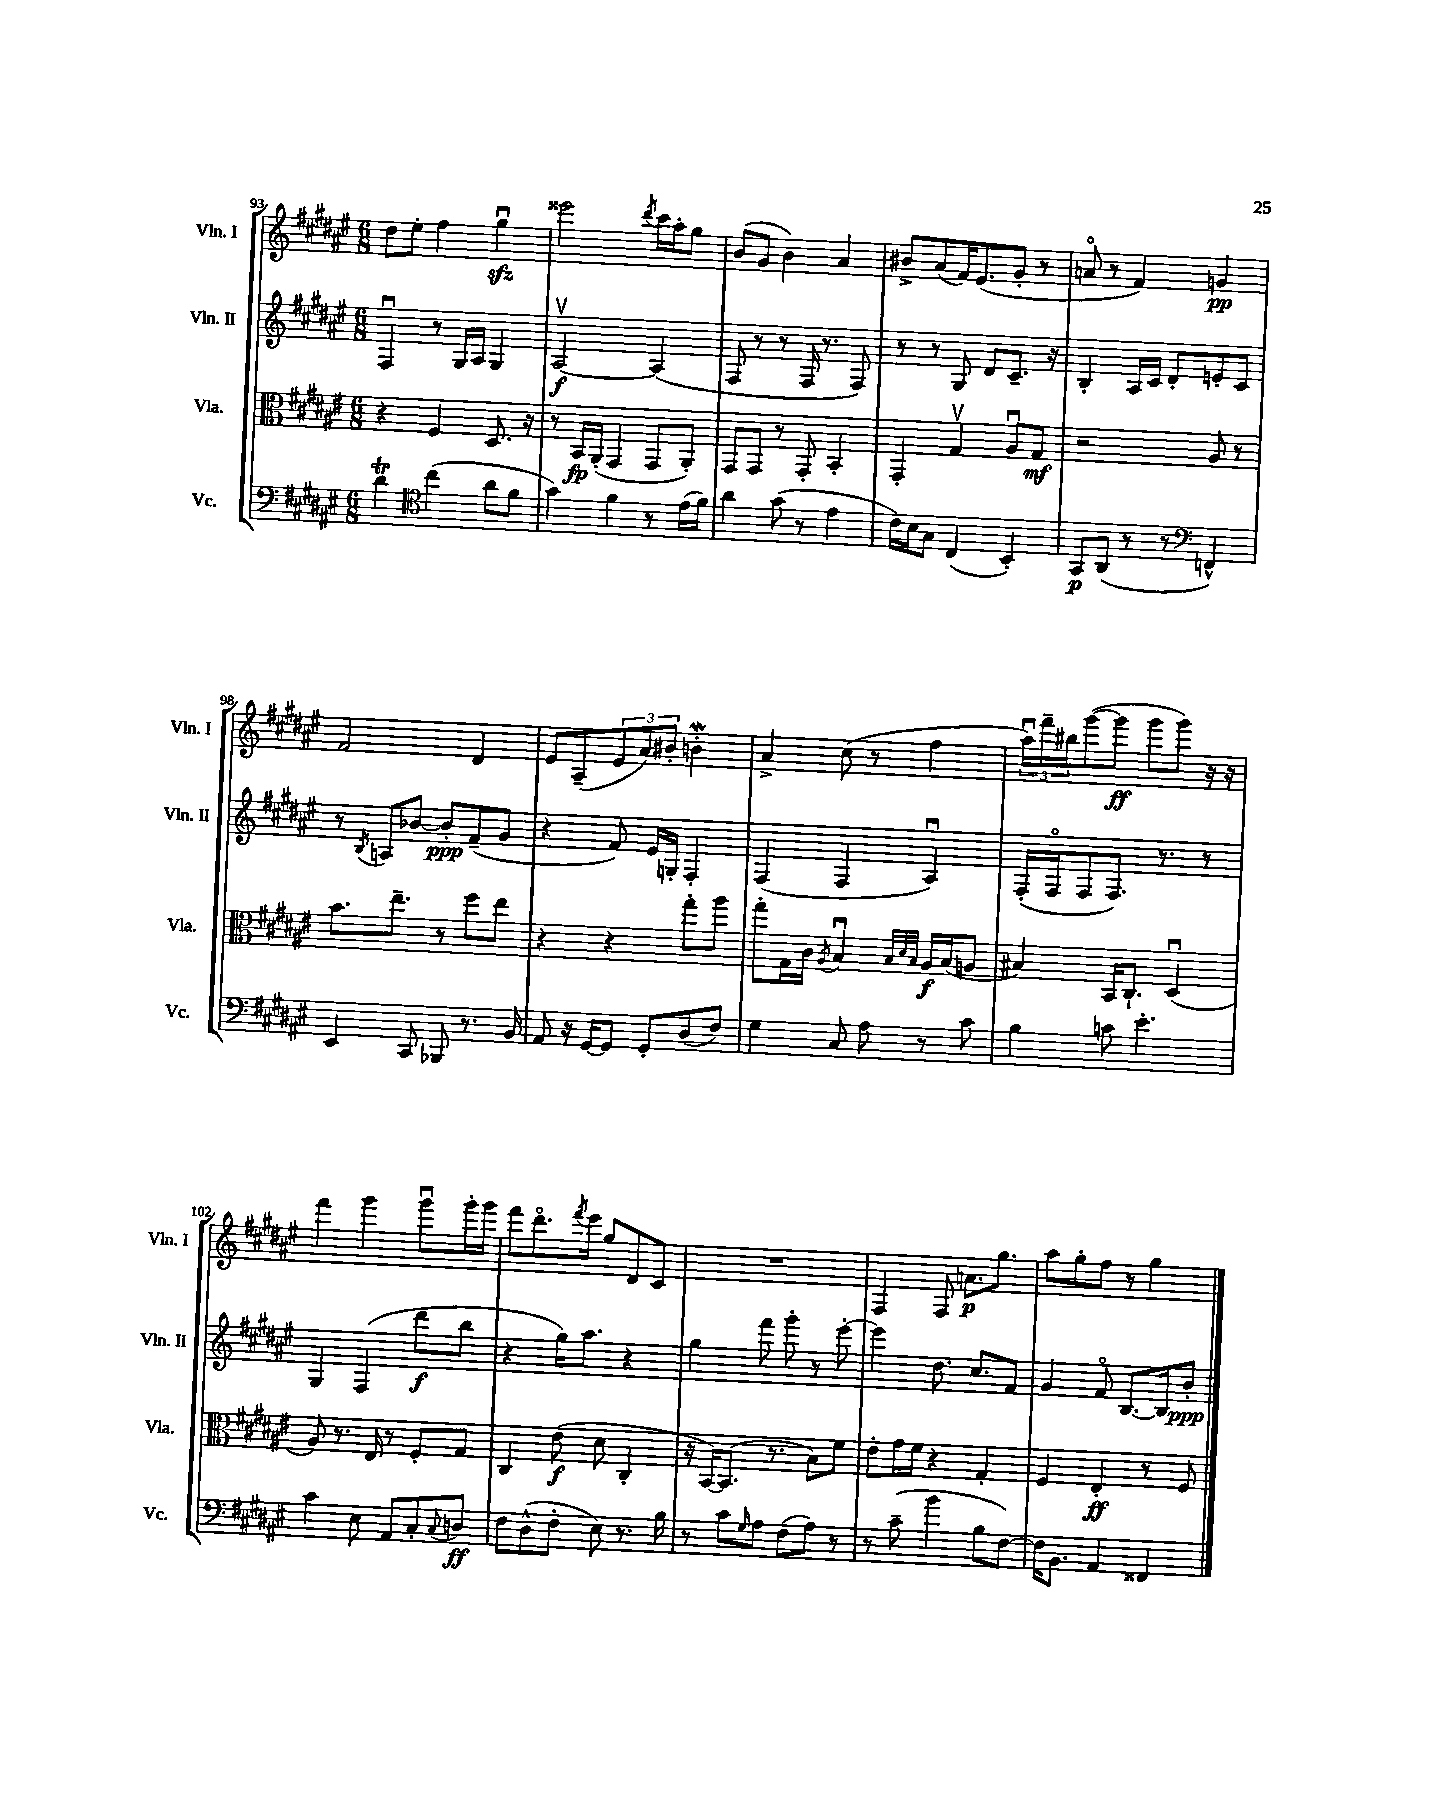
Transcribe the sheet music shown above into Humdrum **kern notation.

**kern	**dynam	**kern	**dynam	**kern	**dynam	**kern	**dynam
*part4	*part4	*part3	*part3	*part2	*part2	*part1	*part1
*staff4	*staff4	*staff3	*staff3	*staff2	*staff2	*staff1	*staff1
*I"Vc.	*	*I"Vla.	*	*I"Vln. II	*	*I"Vln. I	*
*I'Vc.	*	*I'Vla.	*	*I'Vln. II	*	*I'Vln. I	*
*clefF4	*	*clefC3	*	*clefG2	*	*clefG2	*
*k[f#c#g#d#a#e#]	*	*k[f#c#g#d#a#e#]	*	*k[f#c#g#d#a#e#]	*	*k[f#c#g#d#a#e#]	*
*M6/8	*	*M6/8	*	*M6/8	*	*M6/8	*
=93	=93	=93	=93	=93	=93	=93	=93
4d#T\	.	4r	.	4F#u/	.	8dd#\L	.
.	.	.	.	.	.	8ee#'\J	.
*clefC4	*	*	*	*	*	*	*
(4cc#\	.	4F#/	.	8r	.	4ff#\	.
.	.	.	.	16G#/LL	.	.	.
.	.	.	.	16A#/JJ	.	.	.
8a#\L	.	8.D#/	.	4G#/	.	4gg#zzu\	.
8f#\J	.	.	.	.	.	.	.
.	.	16r	.	.	.	.	.
=94	=94	=94	=94	=94	=94	=94	=94
4g#\)	.	8r	.	[2A#v/	f	2eee##X\	.
.	.	16BB/LL	fp	.	.	.	.
.	.	(16AA#'/JJ	.	.	.	.	.
4f#\	.	4GG#/	.	.	.	.	.
.	.	.	.	.	.	8qddd#/	.
8r	.	8GG#/L	.	(4A#/]	.	16ccc#\LL	.
.	.	.	.	.	.	16aa#'\J	.
(16e#\LL	.	8AA#'/J)	.	.	.	8gg#\J	.
16f#\JJ)	.	.	.	.	.	.	.
=95	=95	=95	=95	=95	=95	=95	=95
4a#\	.	8GG#/L	.	8F#/	.	(8b/L	.
.	.	8GG#/J	.	8r	.	8g#/J	.
(8g#\	.	8r	.	8r	.	4b\)	.
8r	.	8GG#'/	.	16F#/	.	.	.
.	.	.	.	8.r	.	.	.
4e#\	.	4BB'/	.	.	.	4a#/	.
.	.	.	.	8F#/)	.	.	.
=96	=96	=96	=96	=96	=96	=96	=96
16c#\LL)	.	4GG#'/	.	8r	.	8b#X^/L	.
16B\J	.	.	.	.	.	.	.
8G#\J	.	.	.	8r	.	(8a#/	.
(4C#/	.	4G#v/	.	8G#/	.	16f#/K)	.
.	.	.	.	.	.	(8.e#/	.
.	.	.	.	8d#/L	.	.	.
4BB'/)	.	8A#u/L	.	8.c#~/J	.	8g#'/J	.
.	.	8G#/J	mf	.	.	8r	.
.	.	.	.	16r	.	.	.
=97	=97	=97	=97	=97	=97	=97	=97
8GG#/L	p	2r	.	4B'/	.	8an/	.
(8AA#/J	.	.	.	.	.	8r	.
8r	.	.	.	16A#/LL	.	4f#/)	.
.	.	.	.	16c#/JJ	.	.	.
8r	.	.	.	8d#'/L	.	.	.
*clefF4	*	*	*	*	*	*	*
4FFn^^/)	.	8A#/	.	8en'/	.	4gn/	pp
.	.	8r	.	8c#/J	.	.	.
!!LO:LB:g=z
=98	=98	=98	=98	=98	=98	=98	=98
4EE#/	.	8.b\L	.	8r	.	2f#/	.
.	.	.	.	8qB/	.	.	.
.	.	.	.	8An/L	.	.	.
.	.	8.ee#~\J	.	.	.	.	.
8CC#/	.	.	.	[8b-X/J	.	.	.
8BBB-X/	.	8r	.	8b-'/L]	ppp	.	.
8.r	.	8ff#\L	.	(8f#~/	.	4d#/	.
.	.	8ee#\J	.	8g#/J	.	.	.
16BB/	.	.	.	.	.	.	.
=99	=99	=99	=99	=99	=99	=99	=99
8AA#/	.	4r	.	4r	.	8e#/L	.
16r	.	.	.	.	.	(8A#~/	.
[16GG#/KL	.	.	.	.	.	.	.
8GG#/J]	.	4r	.	8f#/)	.	12e#/	.
.	.	.	.	.	.	12a#/)	.
8GG#'/L	.	.	.	16e#/LL	.	.	.
.	.	.	.	.	.	12b#X'/J	.
.	.	.	.	16Gn'/JJ	.	.	.
(8D#/	.	8gg#'\L	.	4F#'/	.	4bnw'\	.
8F#/J)	.	8aa#\J	.	.	.	.	.
=100	=100	=100	=100	=100	=100	=100	=100
4G#\	.	8gg#'\L	.	(4F#/	.	4a#^/	.
.	.	16G#\L	.	.	.	.	.
.	.	16c#\JJ	.	.	.	.	.
.	.	8qA#/	.	.	.	.	.
8C#/	.	4Bu/	.	4F#/	.	(8cc#\	.
8A#\	.	.	.	.	.	8r	.
.	.	32qqB/LLL	.	.	.	.	.
.	.	32qqd#/	.	.	.	.	.
.	.	32qqB/JJJ	.	.	.	.	.
8r	.	16A#/LL	f	4A#u/)	.	4ff#\	.
.	.	(16B/J	.	.	.	.	.
8c#\	.	8An/J	.	.	.	.	.
=101	=101	=101	=101	=101	=101	=101	=101
4B\	.	4B#X/)	.	(16F#'/LL	.	24aa#u\LL)	.
.	.	.	.	.	.	24fff#~\	.
.	.	.	.	16F#/J	.	.	.
.	.	.	.	.	.	24bb#X\J	.
.	.	.	.	8F#/	.	([8ggg#\	.
8cn\	.	16BB/KL	.	8.F#/J)	.	8ggg#\J]	ff
.	.	8.C#`/J	.	.	.	.	.
4.e#'\	.	.	.	.	.	8ggg#\L	.
.	.	.	.	8.r	.	.	.
.	.	(4D#u/	.	.	.	8ggg#\J)	.
.	.	.	.	8r	.	16r	.
.	.	.	.	.	.	16r	.
!!LO:LB:g=z
=102	=102	=102	=102	=102	=102	=102	=102
4c#\	.	8A#/)	.	4G#/	.	4fff#\	.
.	.	8.r	.	.	.	.	.
8E#\	.	.	.	(4F#/	.	4ggg#\	.
.	.	16E#/	.	.	.	.	.
8AA#/L	.	8r	.	.	.	.	.
8C#'/	.	8F#'/L	.	8ddd#\L	f	8ggg#u\L	.
8qqC#/	.	.	.	.	.	.	.
8Dn/J	ff	8G#/J	.	8bb\J	.	16ggg#'\L	.
.	.	.	.	.	.	16ggg#\JJ	.
=103	=103	=103	=103	=103	=103	=103	=103
8F#\L	.	4C#/	.	4r	.	8fff#\L	.
(8D#^^\	.	.	.	.	.	8.ddd#\	.
8F#'\J	.	(8e#\	f	16gg#\KL)	.	.	.
.	.	.	.	.	.	8qfff#/	.
.	.	.	.	8.aa#\J	.	16eee#\Jk	.
8E#\)	.	8d#\	.	.	.	8gg#/L	.
8.r	.	4C#'/	.	4r	.	8d#/	.
.	.	.	.	.	.	8c#/J	.
16B\	.	.	.	.	.	.	.
=104	=104	=104	=104	=104	=104	=104	=104
8r	.	16r	.	4gg#\	.	2.r	.
.	.	[16BB/KL)	.	.	.	.	.
8c#\L	.	(8.BB/J]	.	.	.	.	.
16qqG#/	.	.	.	.	.	.	.
8A#\J	.	.	.	8fff#\	.	.	.
.	.	8.r	.	.	.	.	.
(8F#\L	.	.	.	8ggg#'\	.	.	.
8A#\J)	.	8B\L)	.	8r	.	.	.
8r	.	8f#\J	.	[8eee#'\	.	.	.
=105	=105	=105	=105	=105	=105	=105	=105
8r	.	8e#'\L	.	4eee#\]	.	4F#/	.
(8c#~\	.	16g#\L	.	.	.	.	.
.	.	16f#\JJ	.	.	.	.	.
4b\	.	4r	.	8.dd#\	.	8F#/	.
.	.	.	.	.	.	8.an\L	p
.	.	.	.	8.cc#/L	.	.	.
8B\L	.	4G#'/	.	.	.	.	.
.	.	.	.	.	.	8.gg#\J	.
[8F#\J)	.	.	.	8f#/J	.	.	.
=106	=106	=106	=106	=106	=106	=106	=106
16F#\KL]	.	4F#/	.	4g#/	.	8aa#\L	.
8.BB\J	.	.	.	.	.	.	.
.	.	.	.	.	.	8gg#'\	.
4AA#/	.	4E#'/	ff	8f#/	.	8ff#\J	.
.	.	.	.	[8.B/L	.	8r	.
4FF##X/	.	8r	.	.	.	4gg#\	.
.	.	.	.	16B/k]	.	.	.
.	.	8F#/	.	8b'/J	ppp	.	.
==	==	==	==	==	==	==	==
*-	*-	*-	*-	*-	*-	*-	*-
